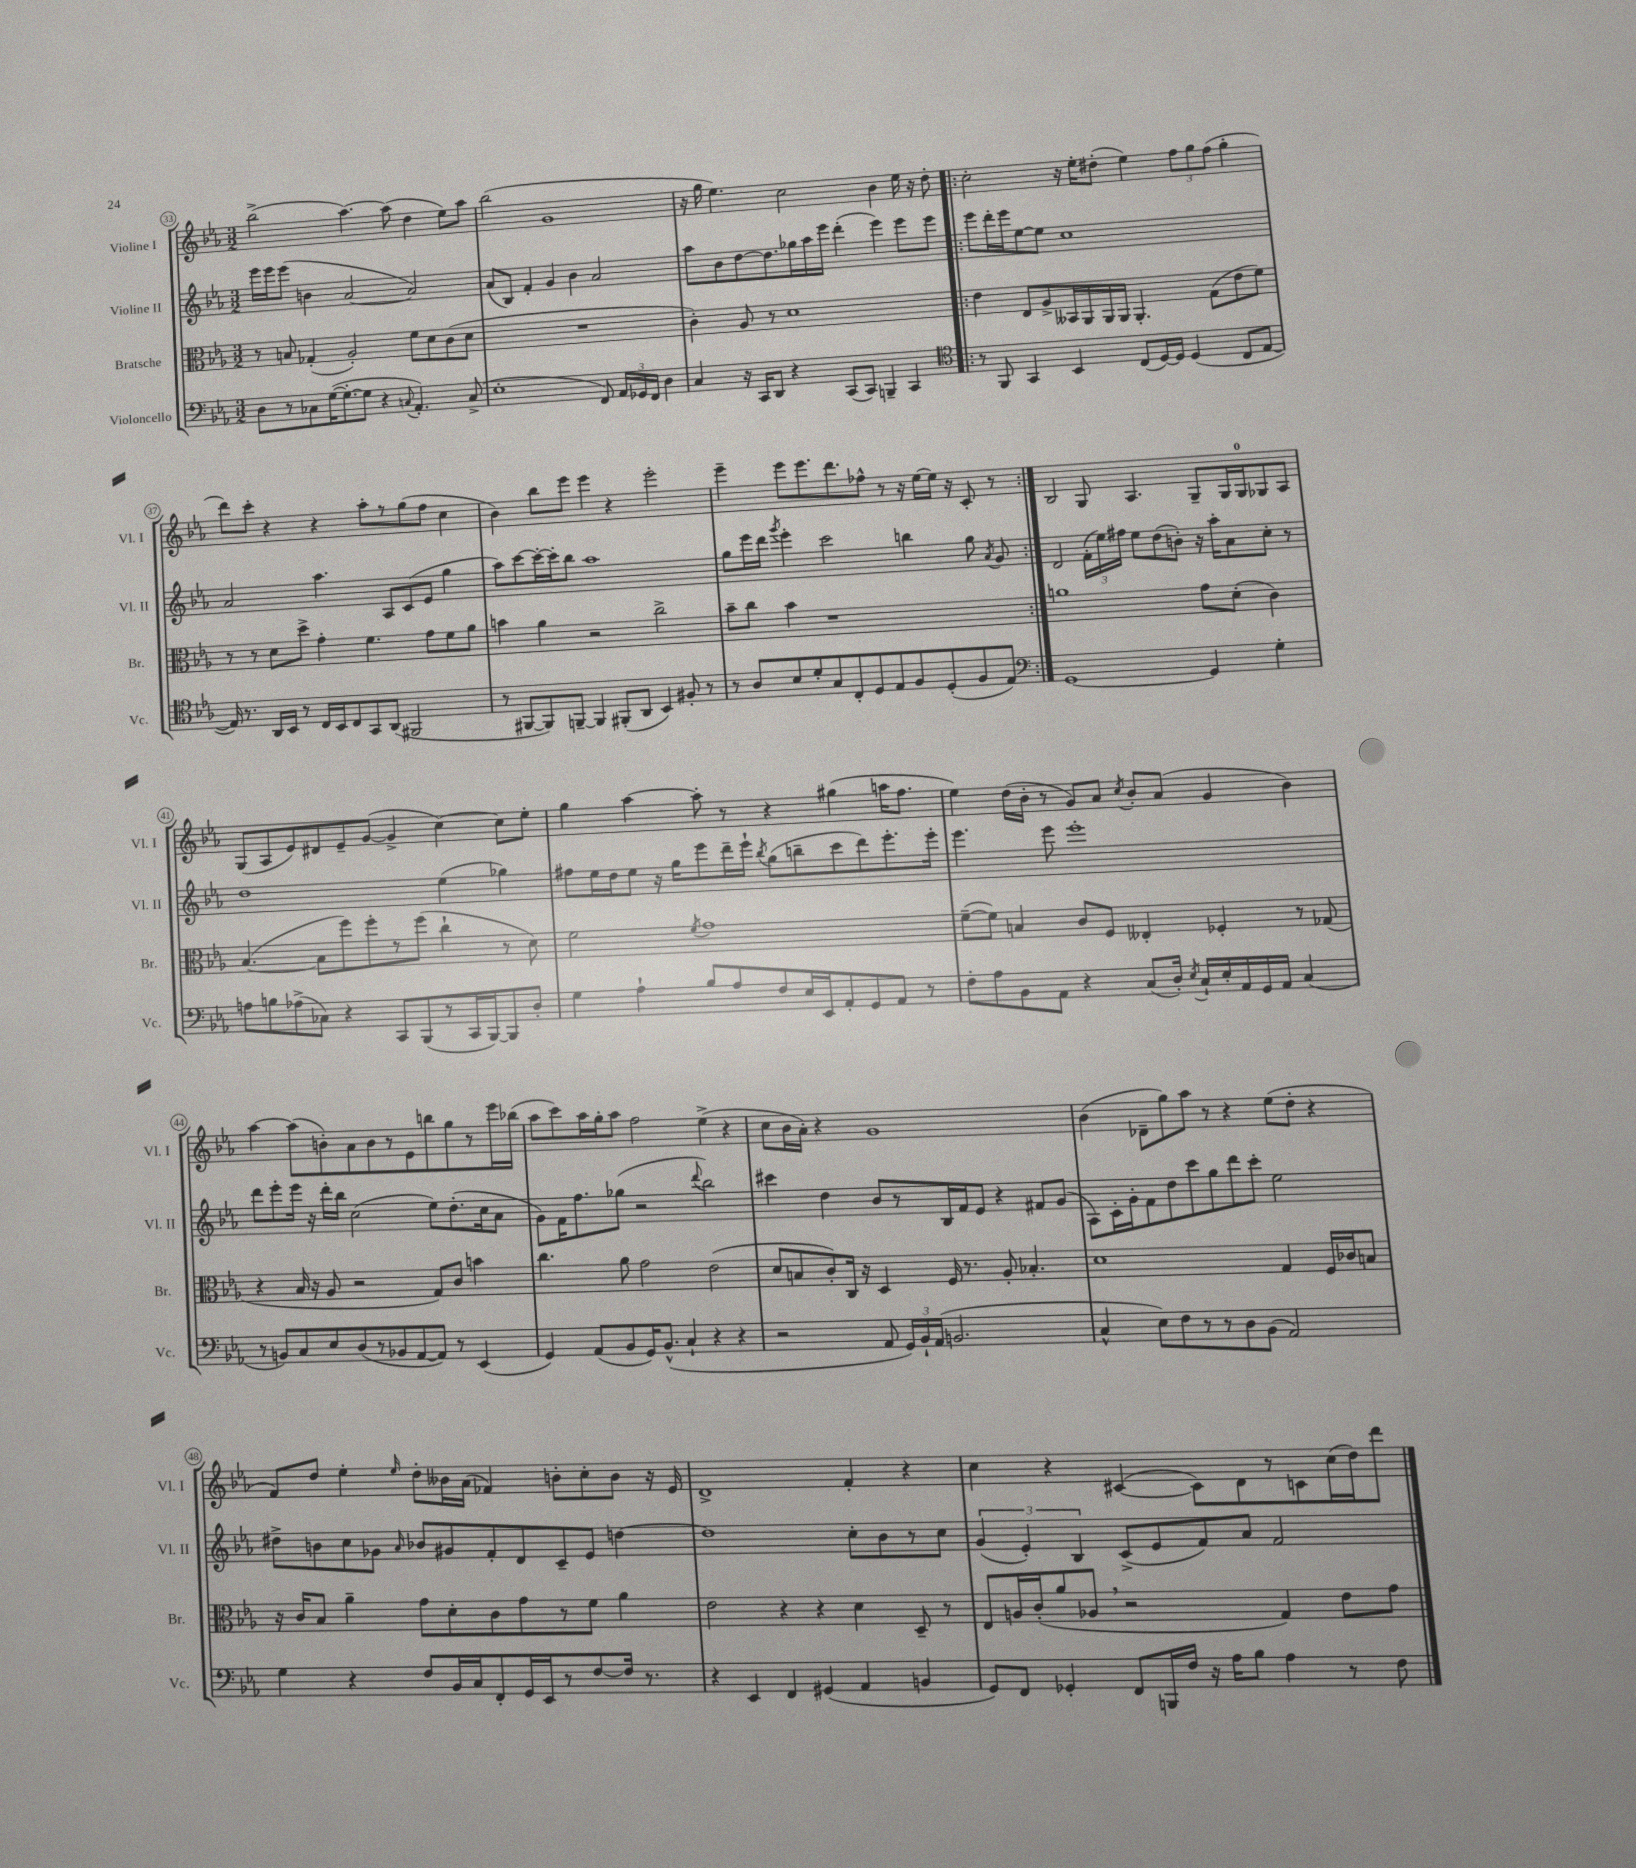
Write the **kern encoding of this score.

**kern	**kern	**kern	**kern
*staff4	*staff3	*staff2	*staff1
*clefF4	*clefC3	*clefG2	*clefG2
*k[b-e-a-]	*k[b-e-a-]	*k[b-e-a-]	*k[b-e-a-]
*M3/2	*M3/2	*M3/2	*M3/2
8D\L	8r	16eee-\LL	(2bb-^\
.	.	16eee-\J	.
8r	8B/	(8eee-\J	.
8C-\	(4G-'/	4b\	.
([16G\K	.	.	.
8.G'\_	.	.	.
.	2A-'/)	[2a-/	[4.aa-\)
8G\]J	.	.	.
4r	.	.	.
.	.	.	(8aa-\]
8qqC/	.	.	.
4.AA-'/)	8f\L	2a-/])	4dd\
.	8d\	.	.
.	(8c\	.	8ee-\L)
(8C^/	8d\J	.	8aa-\J
=	=	=	=
1E-'	1.r	(8a-/L	(2bb-\
.	.	8B-/J)	.
.	.	4f'/	.
.	.	4g/	1g
.	.	4b-\	.
8FF/)	.	2a-/	.
24AA-/LL	.	.	.
24GG-/	.	.	.
24FF/JJ	.	.	.
4D\	.	.	.
=	=	=	=
4C/	4c'\)	8aa-\L	16r
.	.	.	16gg\
.	.	8b-\	4.ee-\)
16r	8A-/	[8dd\	.
16CC/LK	.	.	.
8DD/J	8r	8.dd\]	.
4r	1d	.	2cc\
.	.	16gg-\L	.
.	.	16aa-\	.
.	.	16eee-\JJ	.
(8CC/L	.	(4ddd'\	.
8CC/J)	.	.	.
4BBB~/	.	4eee-\)	4b-\
4CC/	.	8eee-\L	16ee-\
.	.	.	16r
.	.	8eee-\J	8dd'\
=!|:	=!|:	=!|:	=!|:
*clefC4	*	*	*
8r	4e-\	8eee-\L	2cc'\
8FF/	.	16ddd'\L	.
.	.	16eee-\J	.
4GG/	8E-/L	[8ee-\	.
.	8A-^/	8ee-\]J	.
4BB-/	16BB--/L	1cc	16r
.	16AA-/	.	16ee-'\LK
.	16AA-/	.	(8dd#'\J
.	16AA-/JJ	.	.
(8C/L	4.AA-'/	.	4ee-\)
[16D/L)	.	.	.
16D/]JJ	.	.	.
(4D/	.	.	12ff\L
.	.	.	12gg\
.	(8G\L	.	.
.	.	.	(12ff\J
8C/L	8e-\	.	4gg'\
[8E-/J	8f\J)	.	.
=	=	=	=
16E-/])	8r	2a-/	8ddd\L)
8.r	.	.	.
.	8r	.	8ccc'\J
16AA-/LL	8d\L	.	4r
16BB-/JJ	.	.	.
8r	8dd^\J	.	.
16C/LL	4g'\	4.aa-\	4r
16BB-/J	.	.	.
8C/	.	.	.
8GG/	4.f\	.	8aa-'\L
(8AA-/J	.	8A-/L	8r
2FF#/	.	(8c/	(8gg\
.	8g\L	8e-/J	8ff\J
.	8f\	4gg\	4cc\
.	8a-\J	.	.
=	=	=	=
8r	4b\	8aa-\L)	4b-\)
[8FF#/L	.	[8ccc\	.
8FF#/])	4a-\	16ccc'\_L	8bb-\L
.	.	16ccc'\]J	.
[8FF~/J	.	8bb-\J	8eee-\J
4FF/]	2r	1aa-	4eee-\
(8FF#'/L	.	.	4r
8AA-/J	.	.	.
4BB-/)	2cc^\	.	2eee-'\
8F#'/	.	.	.
8r	.	.	.
=	=	=	=
8r	8b-~\L	8gg\L	4eee-~\
8A-/L	8cc\J	16eee-\L	.
.	.	16ddd\JJ	.
.	.	8qggg/	.
8B-/	4b-\	4eee-'\	8eee-\L
8d'/	.	.	8.eee-\
8G/	1r	2ccc\	.
.	.	.	8.ddd\
8C'/	.	.	.
8D/	.	.	8ff-^^\J
8E-/	.	.	8r
8F/	.	4bb\	16r
.	.	.	[16ee-\LL
(8D'/	.	.	16ee-\]JJ
.	.	.	16r
8F/	.	8gg\	8c'/
.	.	8qa-/	.
8E-/J)	.	8g/	8r
=:|!	=:|!	=:|!	=:|!
*clefF4	*	*	*
[1GG	1a	2d/	2B-/
.	.	(24f'\LL	8G/
.	.	24ee-\)	.
.	.	24ff#\JJ	.
.	.	8ee-\L	4.A-/
.	.	(8dd\	.
.	.	8b'\J)	.
4GG/]	8g\L	16r	8G~/L
.	.	16aa-'\LK	.
.	(8d'\J	8a-\	16G/L
.	.	.	16G/J
4G'\	4c\)	8cc'\J	8G-/
.	.	8r	8A-/J
=	=	=	=
8A\L	([4.B-/	1dd	(8G/L
8B\	.	.	8A-/
(8A-^\	.	.	8e-/)
8C-\J)	8B-\]L	.	8d#/
4r	8ff\)	.	8e-~/
.	8ff'\	.	([8g/J
8CC/L	8r	.	4g^/]
(8BBB-/	(8ff\J	.	.
8r	4cc`\	(4ee-\	[4cc\)
16CC/L	.	.	.
[16BBB-/J)	.	.	.
8BBB-/]	8r	4gg-\)	8cc\]L
8D'/J	8d\)	.	8ee-'\J
=	=	=	=
4G\	2f\	8ff#\L	4gg\
.	.	16ee-\L	.
.	.	16dd\J	.
4A-`\	.	8ee-\J	[4aa-\
.	.	16r	.
.	.	16gg\LK	.
.	8qf/	.	.
8B-/L	1g	8eee-\	8aa-'\]
8A-/	.	16ddd~\L	8r
.	.	16eee-`\JJ	.
.	.	8qbb-/	.
8F/	.	(8gg\L	4r
16E-/L	.	8bb~\	.
16EE-/J	.	.	.
8AA-'/	.	8ccc\	(4gg#\
8GG/	.	8ddd\)	.
8AA-/J	.	8.eee-'\	16aa\LK
.	.	.	8.ff\J
8r	.	.	.
.	.	16eee-'\Jk	.
=	=	=	=
8F'\L	([8f~\L	4.eee-\	4ee-\)
8A-\	8f\]J)	.	.
8BB-\	4B/	.	(16dd\LL
.	.	.	16b-'\JJ
8AA-\J	.	8eee-\	8r
4r	8c/L	1eee-'	8g/L)
.	8F/J	.	8a-/J
.	.	.	8qcc/
(8C/L	4E--'/	.	8b-'/L
16D'/Jk)	.	.	(8a-/J
8qE-/	.	.	.
16C`/LL	.	.	.
16E-'/	4F-'/	.	4g/
16AA-/	.	.	.
16GG/	.	.	.
16AA-/JJ	.	.	.
(4C/	8r	.	4b-\)
.	(8G-/	.	.
=	=	=	=
8r	4r	8ddd\L	[4aa-\
8BB/L)	.	8eee-'\	.
8C/	16B-/	16eee-\Jk	(8aa-\]L
.	16r	16r	.
8E-/	8A-/	16ddd'\LL	8b'\)
.	.	16bb-\JJ	.
(8D/	2r	(2cc\	8a-\
8r	.	.	8b\
8BB-/	.	.	8r
[8AA-/	.	.	8e-\
8AA-/]J)	8G/L)	8ee-\L)	8bb\
8r	8c/J	(8.dd'\	8gg\
(4EE-/	4b\	.	8r
.	.	16cc\k	.
.	.	8a-\J	16eee-\L
.	.	.	(16bb-\JJ
=	=	=	=
4GG/)	4.cc\	8g\L)	8aa-\L
.	.	16f\K	8ccc\)
.	.	8.ff\	.
(8AA-/L	.	.	16aa-\L
.	.	.	16gg'\J
8BB-/	8a-\	(8gg-\J	8aa-\J
16GG/K)	2g\	2r	2ff\
(8.BB-^^/J	.	.	.
4C`/	.	.	.
.	.	8qqddd/	.
4r	(2e-\	2bb-\)	(4ee-^\
4r	.	.	4r
=	=	=	=
2r	8d/L	4ccc#\	8cc\L
.	8B/	.	16b-\L
.	.	.	16a-'\JJ)
.	8c'/)	4dd\	4r
.	16C/Jk	.	.
.	16r	.	.
8AA-/	4D/	8b-/L	1g
24GG/LL)	.	8r	.
24BB-`/	.	.	.
(24AA-/JJ	.	.	.
2.BB/	16F/	16B-/L	.
.	8.r	16f/J	.
.	.	8e-/J	.
.	8A-'/	4r	.
.	4.B-'/	.	.
.	.	8f#/L	.
.	.	(8g/J	.
=	=	=	=
4C^^/	1d	8A-\L)	(4b-\
.	.	16c'\L	.
.	.	16g'\J	.
8E-\L)	.	8f\	8d-~\L
8F\	.	8dd\	8gg\)
8r	.	8ccc\	8aa-\J
8r	.	8gg\	8r
8D\	.	8ddd\	4r
(8BB-\J	.	8ccc'\J	.
2AA-/)	4G/	2ee-\	(8ee-\L
.	.	.	8dd'\J
.	16F/LL	.	4r
.	16c-/J	.	.
.	8B/J	.	.
=	=	=	=
4G\	16r	8dd#^\L	8f/L)
.	16c/LK	.	.
.	8B-/J	8b\	8dd/J
4r	4a-~\	8cc\	4ee-'\
.	.	8g-\J	.
.	.	16qqa-/	16qqee-/
8F/L	8g\L	8b-/L	8dd'\L
16BB-/L	8d'\	8g#/	16b--\L
16C/J	.	.	(16a-\JJ
8FF'/	8c\	8f'/	4f-/)
16GG/L	8g\	8d/	.
16EE-/J	.	.	.
8r	8r	8c~/	8b'\L
[8F/	8f\J	8e-/J	8cc'\
16F/]Jk	4a-\	[4dd\	8b\J
8.r	.	.	.
.	.	.	16r
.	.	.	16e-/
=	=	=	=
4r	2e-\	1dd]	1d^
4EE-/	.	.	.
4FF/	4r	.	.
(4GG#/	4r	.	.
4AA-/	4d\	8cc'\L	4f'/
.	.	8b-\	.
4BB/	8D~/	8r	4r
.	8r	8cc\J	.
=	=	=	=
8GG/L)	8E-/L	(6g/	4cc\
8FF/J	16A/L	.	.
.	.	6e-'/)	.
.	(16c'/J	.	.
4GG-'/	8a-/	.	4r
.	.	6B-/	.
.	8A-/J	.	.
8FF/L	2r	(8c^/L	([4c#/
16BBB/L	.	8e-/	.
16F/JJ	.	.	.
16r	.	8f/)	8c#\]L)
16A-\LK	.	.	.
8B-\J	.	8a-/J	8d\
4A-\	4G/)	2f/	8r
.	.	.	8c\
8r	8e-\L	.	(16cc\L
.	.	.	16dd\J)
8F\	8g\J	.	8ddd\J
==	==	==	==
*-	*-	*-	*-
